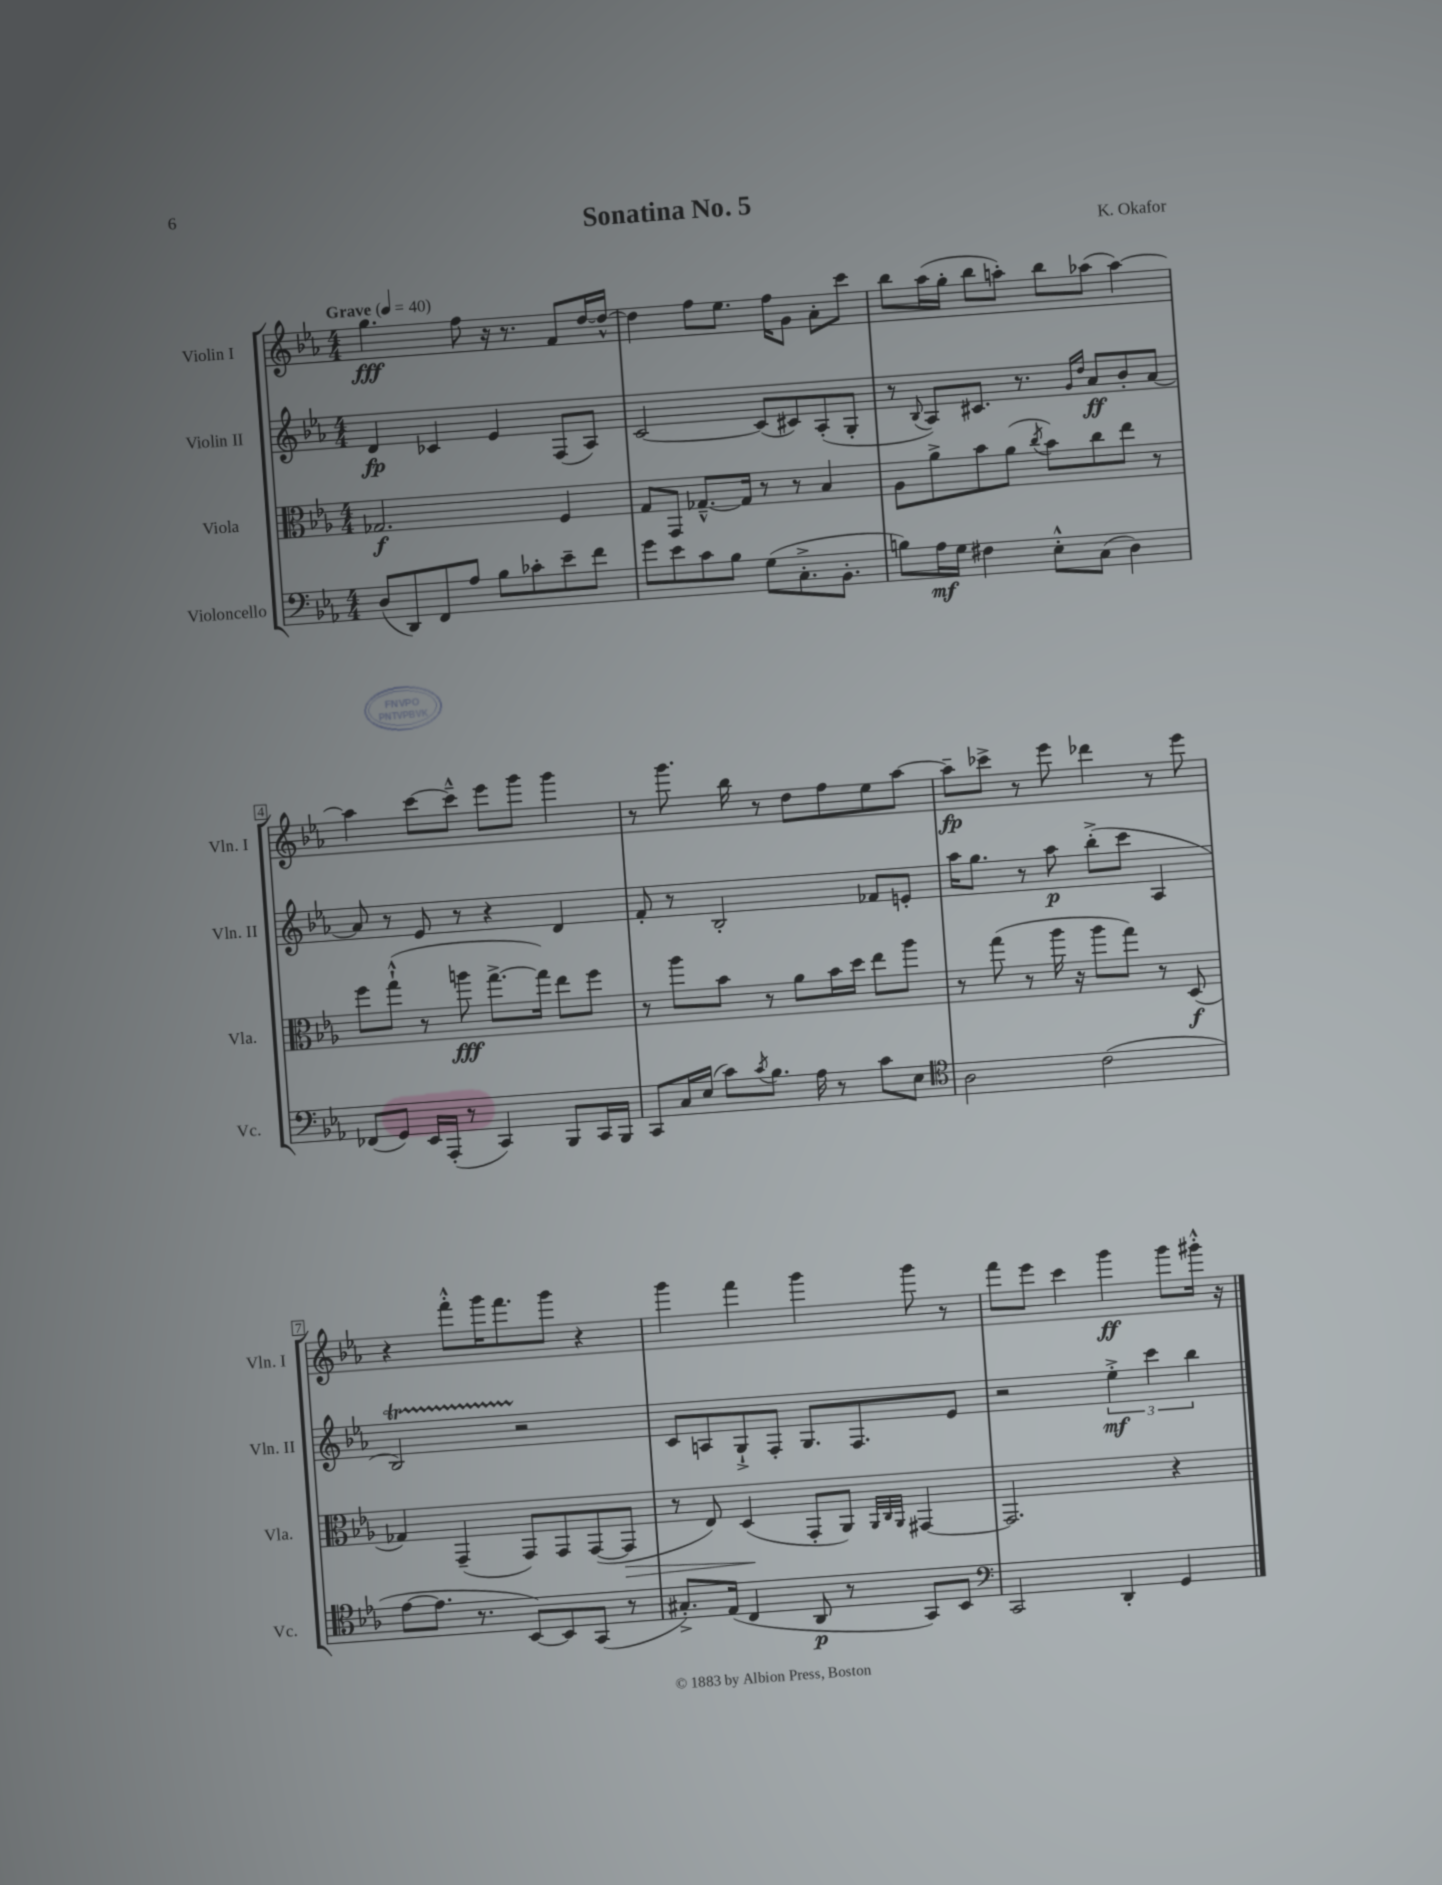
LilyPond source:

\header { title = "Sonatina No. 5" composer = "K. Okafor" }
<<
\new StaffGroup <<
\new Staff = "s0" \with { instrumentName = "Violin I" shortInstrumentName = "Vln. I" } {
    \clef treble \key ees \major \numericTimeSignature \time 4/4 \tempo "Grave" 4 = 40
    g''4.\fff f''8 r16 r8. f'8 d''16~ d''16~-^ |
    d''4 f''8 ees''8. f''16 g'8 aes'8-. c'''8 |
    bes''8 aes''16( g''16-. bes''8 a''8-.) bes''8 aes''8( aes''4~) |
    aes''4 c'''8~ c'''8---^ ees'''8 g'''8 g'''4 |
    r8 g'''8. bes''16 r8 d''8 f''8 ees''8 aes''8~ |
    aes''8--\fp ces'''8-> r8 ees'''8 des'''4 r8 ees'''8 |
    r4 f'''8-.-^ g'''16 f'''8. g'''8 r4 |
    g'''4 f'''4 g'''4 g'''8 r8 |
    f'''8 ees'''8 c'''4 g'''4\ff g'''8 gis'''16-.-^ r16 \bar "|." |
}
\new Staff = "s1" \with { instrumentName = "Violin II" shortInstrumentName = "Vln. II" } {
    \clef treble \key ees \major \numericTimeSignature \time 4/4
    d'4\fp ces'4 ees'4 f8( aes8) |
    c'2~ c'8( cis'8) aes8-.( g8-. |
    r8 \appoggiatura { bes8 } aes8) cis'8. r8. \grace { g'16 d''16 } aes'8\ff bes'8-. aes'8~ |
    aes'8 r8 ees'8 r8 r4 d'4 |
    f'8-. r8 bes2-. fes'8 e'8-. |
    aes''16 g''8. r8 aes''8\p bes''8-.->( c'''8 aes4 |
    bes2\startTrillSpan) r2\stopTrillSpan |
    c'8 a8 g8-!-> f8-. g8. f8. ees'8 |
    r2 \tuplet 3/2 { ees''4-.->\mf c'''4 bes''4 } \bar "|." |
}
\new Staff = "s2" \with { instrumentName = "Viola" shortInstrumentName = "Vla." } {
    \clef alto \key ees \major \numericTimeSignature \time 4/4
    ges2.\f f4 |
    g8 g,8 ges8.~---^ ges16 r8 r8 bes4 |
    aes8 aes'8-> bes'8 aes'8( \acciaccatura { c''8 } bes'8) c''8 ees''8 r8 |
    f''8 g''8-!-^( r8 a''8\fff g''8.~-> g''16) ees''8 f''8 |
    r8 aes''8 bes'8 r8 aes'8 bes'16 d''16 ees''8 aes''8 |
    r8 g''8( r8 aes''16 r16 aes''8 g''8) r8 d8\f( |
    ges4) g,4--( g,8) g,8 g,8~( g,8\> |
    r8 ees8) d4\!( g,8-. aes,8) \grace { aes,32 c32 aes,32 } gis,4~ |
    gis,2. r4 \bar "|." |
}
\new Staff = "s3" \with { instrumentName = "Violoncello" shortInstrumentName = "Vc." } {
    \clef bass \key ees \major \numericTimeSignature \time 4/4
    d8( d,8) f,8 aes8 bes8 ces'8-. ees'8-- f'8 |
    g'8 ees'8 c'8 bes8 g8( c8.-.-> bes,8.-. |
    b8) aes16\mf g16 fis4 ees8-.-^ c8( d4) |
    fes,8( g,8) ees,16 aes,,16-.( r8 c,4) bes,,8 c,16 bes,,16 |
    c,8 c16 ees16( c'8) \acciaccatura { c'8 } bes8. aes16 r8 c'8 ees8 |
    \clef tenor aes2 c'2( |
    ees'8~ ees'8. r8. bes,8~) bes,8 g,8( r8 |
    gis8.-.->) ees16( c4 aes,8\p r8 g,8) bes,8 |
    \clef bass c,2 d,4-. g,4 \bar "|." |
}
>>
>>
\layout { \context { \Score \override BarNumber.stencil = #(make-stencil-boxer 0.1 0.3 ly:text-interface::print) } }
